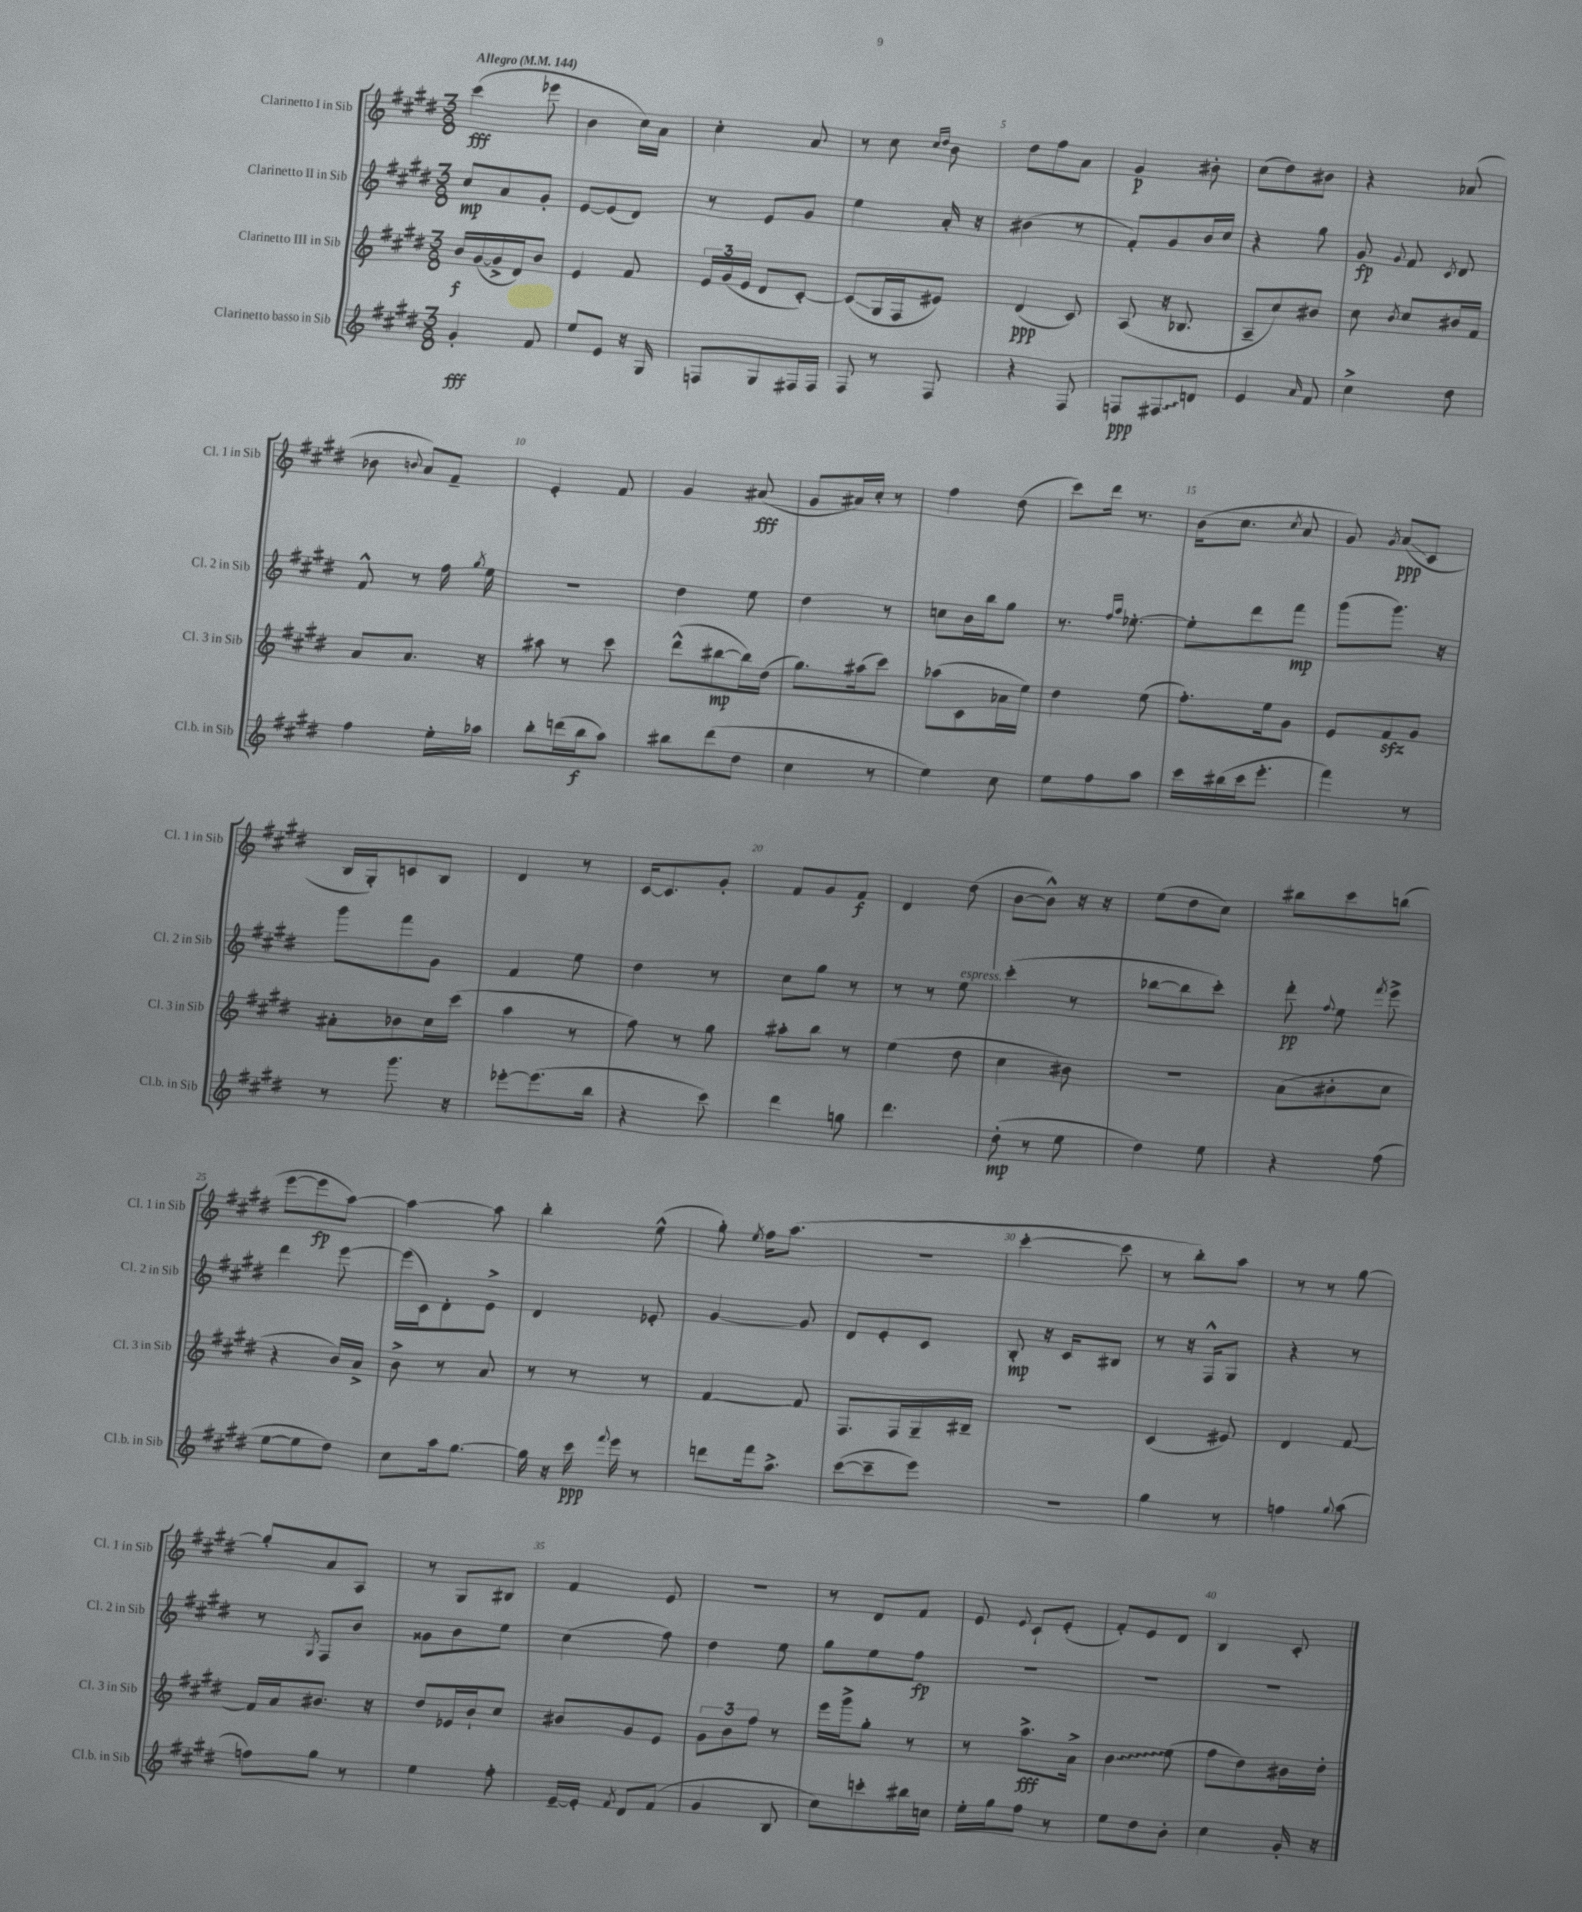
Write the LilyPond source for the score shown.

<<
\new StaffGroup <<
\new Staff = "s0" \with { instrumentName = "Clarinetto I in Sib" shortInstrumentName = "Cl. 1 in Sib" } {
    \clef treble \key e \major \numericTimeSignature \time 3/8 \tempo "Allegro" 4 = 144
    \autoBeamOff cis'''4\fff( ees'''8 |
    b'4 cis''16[) a'16] |
    cis''4-. a'8 |
    r8 cis''8 \grace { cis''16[ dis''16] } b'8 |
    dis''8[ fis''8 a'8] |
    gis'4\p bis'8-. |
    cis''8[( dis''8) bis'8] |
    r4 aes'8( |
    bes'8 \appoggiatura { b'8 } a'8[) fis'8]-- |
    e'4-. fis'8 |
    gis'4 ais'8\fff( |
    gis'8[ ais'16) cis''16]-. r8 |
    fis''4 dis''8( |
    cis'''8[) dis'''16] r8. |
    b'16[( cis''8.] \acciaccatura { cis''8 } a'8 |
    gis'8) \acciaccatura { gis'8 } a'8[\glissando\ppp( cis'8] |
    b16[ gis16-.) c'8 b8] |
    dis'4 r8 |
    cis'16[~ cis'8. gis'8]-. |
    fis'8[ gis'8 fis'8]\f |
    dis'4 dis''8( |
    b'8[~ b'8]-^) r16 r16 |
    e''8[( dis''8 cis''8]) |
    bis''8[ cis'''8 b''8]( |
    e'''8[~ e'''8\fp a''8]~) |
    a''4~ a''8 |
    b''4-. e''8-^( |
    gis''8-.) \acciaccatura { e''8 } fis''16[ a''8.]( |
    R4. |
    cis'''4~-. cis'''8 |
    r8 b''8[-.) a''8] |
    r8 r8 gis''8~ |
    gis''8[-. a'8 a8] |
    r8 gis8[ bis8] |
    fis'4 e'8 |
    r4. |
    r8 dis'8[ fis'8] |
    e'8 \appoggiatura { e'8 } cis'8[-! e'8]-.( |
    fis'8[-.) e'8 dis'8] |
    b4 cis'8-. \bar "|." |
}
\new Staff = "s1" \with { instrumentName = "Clarinetto II in Sib" shortInstrumentName = "Cl. 2 in Sib" } {
    \clef treble \key e \major \numericTimeSignature \time 3/8
    \autoBeamOff cis''8[\mp a'8 gis'8]-. |
    e'8[~ e'8( dis'8]) |
    r8 e'8[ gis'8] |
    e''4 a'16-. r16 |
    bis'4( r8 |
    fis'8[-.) gis'8 b'16 cis''16] |
    r4 gis''8 |
    gis'8\fp \appoggiatura { gis'8 } fis'8 \acciaccatura { cis'8 } dis'8 |
    fis'8-^ r8 fis''16 \acciaccatura { gis''8 } e''16 |
    r4. |
    dis''4 e''8 |
    dis''4 r8 |
    c''8[ b'16 b''16 gis''8] |
    r8. \grace { fis''16[ a''16] } ees''8.~-. |
    ees''8[-. dis'''8 fis'''8]\mp |
    gis'''8[( gis'''8.]) r16 |
    gis'''8[ fis'''8 gis'8] |
    fis'4 e''8 |
    dis''4 r8 |
    cis''8[ gis''8] r8 |
    r8 r8 e''8^\markup { \italic "espress." } |
    cis'''4-.( r8 |
    bes''8[~ bes''8 cis'''8]-.) |
    dis'''8-.\pp \appoggiatura { fis''8 } e''8 \acciaccatura { fis'''8 } e'''8-> |
    dis'''4 e'''8~ |
    e'''16[( cis'16) dis'8-. e'8]-> |
    dis'4 ees'8-. |
    gis'4~ gis'8 |
    dis'8[ e'8-. cis'8] |
    b8-.\mp r16 cis'16[ bis8] |
    r8 r16 fis16[-^ gis8] |
    r4 r8 |
    r8 \acciaccatura { gis8 } fis8[ b'8] |
    gisis'8[ b'8 e''8] |
    cis''4( fis''8) |
    dis''4 e''8 |
    gis''8[ e''8 fis''8]\fp |
    R4. |
    R4. |
    R4. \bar "|." |
}
\new Staff = "s2" \with { instrumentName = "Clarinetto III in Sib" shortInstrumentName = "Cl. 3 in Sib" } {
    \clef treble \key e \major \numericTimeSignature \time 3/8
    \autoBeamOff b'16[\f gis'16~( gis'16-> dis'16) b'8] |
    e'4 fis'8 |
    \tuplet 3/2 { e'16[ gis'16( e'16] } dis'8[ cis'8]~-.) |
    cis'8[\glissando( gis16 fis16 eis'8]) |
    dis'4\ppp( cis'8) |
    a8( r16 bes8. |
    a8[-- cis''8) bis'8] |
    cis''8 \acciaccatura { b'8 } cis''8[ bis'16 fis'16] |
    a'8[ a'8.] r16 |
    ais''8 r8 cis'''8 |
    dis'''8[-^( bis''8~\mp bis''16) dis''16]( |
    gis''8.[) ais''16( cis'''8]) |
    aes''8[( cis'8 aes'16 e''16]) |
    dis''4 e''8( |
    fis''8.[-.) e''16 gis'8] |
    e'8[ fis'8\sfz gis'8] |
    ais'8[-. bes'8 cis''16 cis'''16]( |
    a''4 r8 |
    fis''8) r8 gis''8 |
    ais''8[-. b''8] r8 |
    e''4( dis''8 |
    cis''4 bis'8) |
    R4. |
    a'8[( bis'8-. cis''8] |
    r4 b'16[) a'16]-> |
    b'8-> r8 a'8 |
    r8 r8 r8 |
    fis'4~ fis'8 |
    fis8.[ fis16 gis16-- bis16]-- |
    R4. |
    cis'4( eis'8) |
    dis'4 fis'8~ |
    fis'16[ a'16 bis'8.] r16 |
    dis''8[ ees'16 b'16-! cis''8] |
    bis'8[ gis'8 e'8] |
    \tuplet 3/2 { gis'8[ b'8 fis''8] } r8 |
    e'''16[ gis'''16-> gis''8]-. r8 |
    r8 a''8.[->\fff a'16]-> |
    \once \override Glissando.style = #'zigzag b'4\glissando e''8( |
    fis''8[ dis''8) bis'16 dis''16]-. \bar "|." |
}
\new Staff = "s3" \with { instrumentName = "Clarinetto basso in Sib" shortInstrumentName = "Cl.b. in Sib" } {
    \clef treble \key e \major \numericTimeSignature \time 3/8
    \autoBeamOff gis'4-.\fff fis'8 |
    e''8[ e'8] r16 gis16 |
    f8[ gis8 fis16 fis16] |
    fis8 r8 fis8 |
    r4 fis8 |
    f8[\ppp \once \override Glissando.style = #'zigzag fis8\glissando d'8] |
    e'4 \grace { a'16 } fis'8 |
    cis''4-> dis''8 |
    fis''4 e''16[-. aes''16] |
    b''8[-. d'''16( b''16\f a''8]) |
    bis''8[ dis'''8( dis''8] |
    cis''4 r8 |
    e''4) cis''8 |
    e''8[ fis''8 a''8] |
    cis'''16[ bis''16( cis'''16 e'''8.]-. |
    fis'''4) r8 |
    r8 gis'''8. r16 |
    ees'''8[~-. ees'''8.( b''16] |
    r4 cis'''8) |
    dis'''4 g''8 |
    dis'''4. |
    dis''8-.\mp( r8 e''8 |
    dis''4) e''8 |
    r4 fis''8( |
    e''8[~ e''8 dis''8]) |
    cis''8[ a''16 gis''8.]~ |
    gis''16 r16 cis'''16\ppp \appoggiatura { fis'''8 } e'''16 r8 |
    d'''8[ fis'''16 a''8.]-> |
    cis'''8[~( cis'''8-- e'''8]) |
    r4. |
    gis''4 r8 |
    f''4 \appoggiatura { gis''8 } a''8( |
    f''8[) gis''8] r8 |
    e''4 fis''8-. |
    e'16[~-- e'16]-. \acciaccatura { fis'8 } dis'8[ fis'8]( |
    gis'4 b8 |
    cis''8[) c'''8-. bis''16 c''16] |
    e''16[-. gis''16 fis''8] r8 |
    e''8[ dis''8 b'8]-. |
    cis''4 gis'16-. r16 \bar "|." |
}
>>
>>
\layout { \context { \Score \override BarNumber.break-visibility = ##(#f #t #t) barNumberVisibility = #(every-nth-bar-number-visible 5) } }
